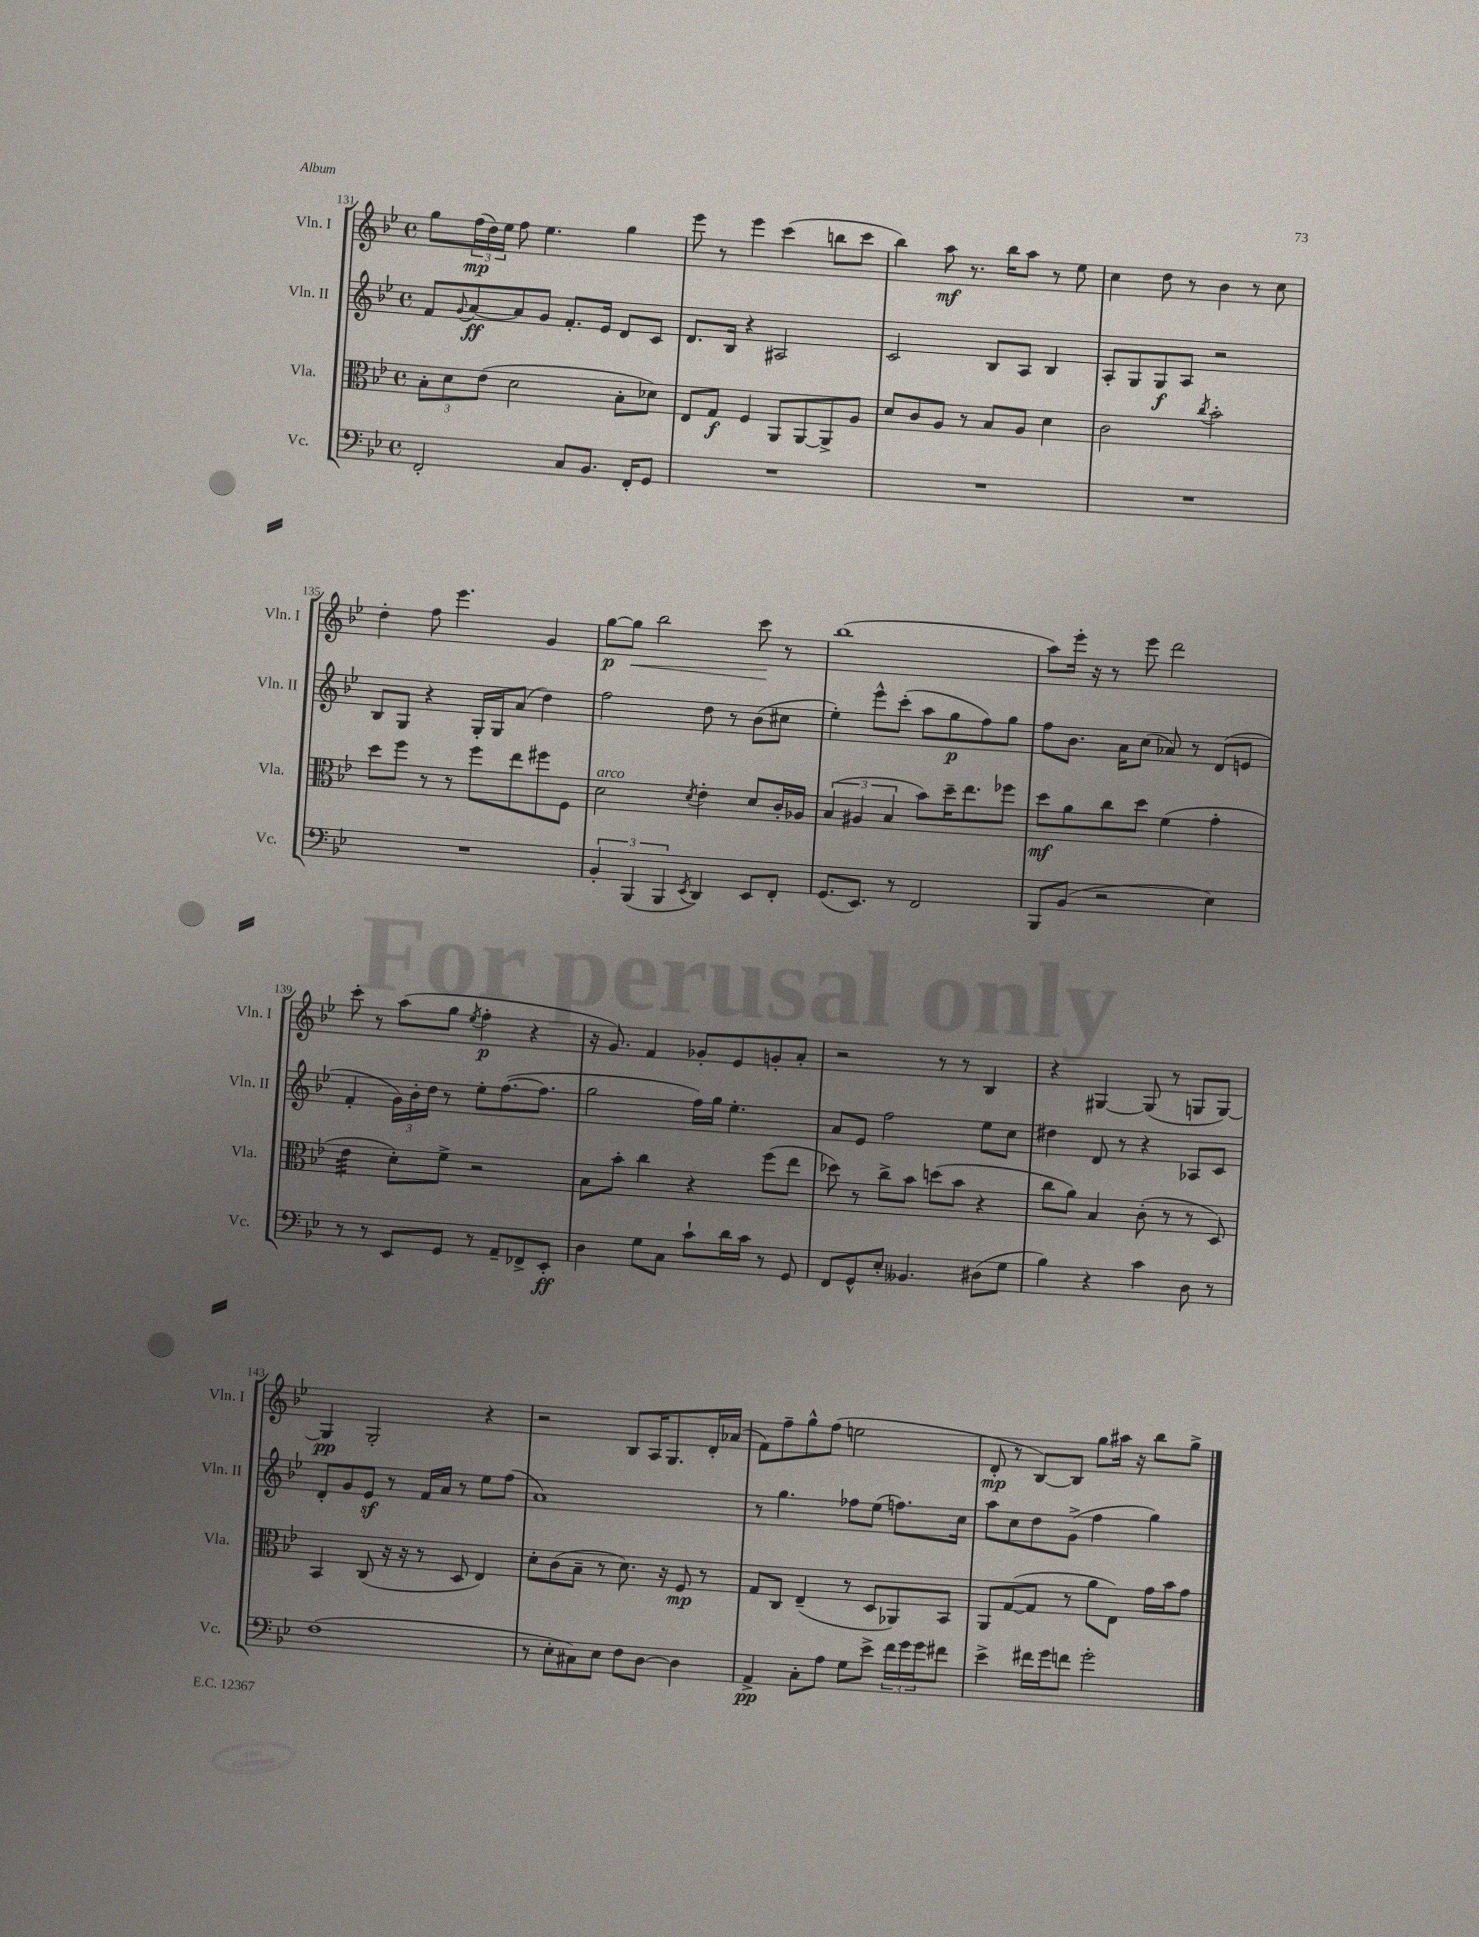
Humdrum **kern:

**kern	**dynam	**kern	**dynam	**kern	**dynam	**kern	**dynam
*part4	*part4	*part3	*part3	*part2	*part2	*part1	*part1
*staff4	*staff4	*staff3	*staff3	*staff2	*staff2	*staff1	*staff1
*I"Vc.	*	*I"Vla.	*	*I"Vln. II	*	*I"Vln. I	*
*I'Vc.	*	*I'Vla.	*	*I'Vln. II	*	*I'Vln. I	*
*clefF4	*	*clefC3	*	*clefG2	*	*clefG2	*
*k[b-e-]	*	*k[b-e-]	*	*k[b-e-]	*	*k[b-e-]	*
*M4/4	*	*M4/4	*	*M4/4	*	*M4/4	*
*met(c)	*	*met(c)	*	*met(c)	*	*met(c)	*
=131	=131	=131	=131	=131	=131	=131	=131
2FF'/	.	12B-'\L	.	8f/L	.	8gg\L	.
.	.	12d\	.	.	.	.	.
.	.	.	.	8qqg/	.	.	.
.	.	.	.	[8a/	ff	(24ff\L	mp
.	.	(12e-\J	.	.	.	24dd\)	.
.	.	.	.	.	.	24ee-\JJ	.
.	.	2d\	.	8a/]	.	8ff\	.
.	.	.	.	8g/J	.	4.ee-\	.
8C/L	.	.	.	8.f'/L	.	.	.
8.BB-/J	.	.	.	.	.	.	.
.	.	.	.	16e-/Jk	.	.	.
.	.	8B-'\L	.	8d/L	.	4gg\	.
16FF'/KL	.	.	.	.	.	.	.
8GG/J	.	8d-X\J)	.	8c/J	.	.	.
=132	=132	=132	=132	=132	=132	=132	=132
1r	.	8E-/L	.	8.d/L	.	8eee-\	.
.	.	8G/J	f	.	.	8r	.
.	.	.	.	16B-/Jk	.	.	.
.	.	4F/	.	4r	.	4eee-\	.
.	.	8AA/L	.	2A#X/	.	(4ccc\	.
.	.	[8AA/	.	.	.	.	.
.	.	8AA^/]	.	.	.	8bbn\L	.
.	.	8A/J	.	.	.	8ccc\J	.
=133	=133	=133	=133	=133	=133	=133	=133
1r	.	8d/L	.	2c/	.	4bb-\)	.
.	.	8c/	.	.	.	.	.
.	.	8A/J	.	.	.	8aa\	mf
.	.	8r	.	.	.	8.r	.
.	.	8B-/L	.	8B-/L	.	.	.
.	.	.	.	.	.	16bb-\KL	.
.	.	8A/J	.	8A/J	.	8aa\J	.
.	.	4d\	.	4B-/	.	8r	.
.	.	.	.	.	.	8ee-\	.
=134	=134	=134	=134	=134	=134	=134	=134
1r	.	2c\	.	8A'/L	.	4cc\	.
.	.	.	.	8G/	.	.	.
.	.	.	.	8G/	f	8dd\	.
.	.	.	.	8A/J	.	8r	.
.	.	8qcc/	.	.	.	.	.
.	.	2b-'\	.	2r	.	4b-\	.
.	.	.	.	.	.	8r	.
.	.	.	.	.	.	8cc\	.
!!LO:LB:g=z
=135	=135	=135	=135	=135	=135	=135	=135
1r	.	8dd\L	.	8B-/L	.	4dd'\	.
.	.	8ff\J	.	8G/J	.	.	.
.	.	8r	.	4r	.	8ff\	.
.	.	8r	.	.	.	4.eee-\	.
.	.	8ff\L	.	16G'/LL	.	.	.
.	.	.	.	16G/J	.	.	.
.	.	8ee-\	.	(8a/J	.	.	.
.	.	8ff#X\	.	4dd\)	.	4g/	.
.	.	8F\J	.	.	.	.	.
=136	=136	=136	=136	=136	=136	=136	=136
!	!	!LO:TX:a:i:t=arco	!	!	!	!	!
6BB-'/	.	2d\	.	2ff\	.	[8gg\L	p
!	!	!	!	!	!	!	!LO:HP:b
.	.	.	.	.	.	8gg\J]	<
(6BBB-/	.	.	.	.	.	.	.
.	.	.	.	.	.	2bb-\	.
6BBB-/	.	.	.	.	.	.	.
8qEE-/	.	8qd/	.	.	.	.	.
4DD/)	.	4e-'\	.	8dd\	.	.	.
.	.	.	.	8r	.	.	.
8EE-/L	.	8d/L	.	(8b-\L	.	8ccc\	.
8FF'/J	.	16c'/L	.	8cc#X\J	.	8r	[
.	.	16A-X/JJ	.	.	.	.	.
=137	=137	=137	=137	=137	=137	=137	=137
(8.GG/L	.	(6B-/	.	4ee-'\)	.	(1bb-	.
.	.	6A#X/	.	.	.	.	.
8.EE-/J)	.	.	.	.	.	.	.
.	.	.	.	8eee-^^\L	.	.	.
.	.	6B-/	.	.	.	.	.
8r	.	.	.	(8ccc'\J	.	.	.
2FF/	.	8b-\L)	.	8aa\L	.	.	.
.	.	16dd~\K	.	8gg\	p	.	.
.	.	8.ee-\	.	.	.	.	.
.	.	.	.	8ff\)	.	.	.
.	.	8ff-X\J	.	8gg\J	.	.	.
=138	=138	=138	=138	=138	=138	=138	=138
8BBB-/L	.	8dd\L	mf	8ff\L	.	8aa\L)	.
(8BB-/J	.	8a\	.	8.b-\J	.	16eee-'\Jk	.
.	.	.	.	.	.	16r	.
2r	.	8cc\	.	.	.	8r	.
.	.	.	.	16a\KL	.	.	.
.	.	8dd\J	.	(8cc\J	.	8eee-\	.
.	.	(4f\	.	8a-X/)	.	2ddd\	.
.	.	.	.	8r	.	.	.
4E-\)	.	4g'\	.	(8d/L	.	.	.
.	.	.	.	8en/J	.	.	.
!!LO:LB:g=z
=139	=139	=139	=139	=139	=139	=139	=139
*	*	*tremolo	*	*	*	*	*
8r	.	32e-\LLL	.	4f'/	.	8ccc'\	.
.	.	32e-\	.	.	.	.	.
.	.	32e-\	.	.	.	.	.
.	.	32e-\	.	.	.	.	.
8r	.	32e-\	.	.	.	8r	.
.	.	32e-\	.	.	.	.	.
.	.	32e-\	.	.	.	.	.
.	.	32e-\JJJ	.	.	.	.	.
*	*	*Xtremolo	*	*	*	*	*
8EE-/L	.	8d'\L)	.	24g\LL)	.	(8aa\L	.
.	.	.	.	24b-'\	.	.	.
.	.	.	.	24dd\JJ	.	.	.
8GG/J	.	8f^\J	.	8r	.	8gg\J	.
.	.	.	.	.	.	8qee-/	.
8r	.	2r	.	8ee-'\L	.	4ff'\	p
8AA~/L	.	.	.	([8.ff\	.	.	.
8FF-X^/	.	.	.	.	.	4r	.
.	.	.	.	8.ff\J]	.	.	.
8EE-'/J	ff	.	.	.	.	.	.
=140	=140	=140	=140	=140	=140	=140	=140
4D\	.	8B-\L	.	2gg\	.	16r	.
.	.	.	.	.	.	8.g/)	.
.	.	8b-'\J	.	.	.	.	.
8G\L	.	4cc\	.	.	.	4f/	.
8C\J	.	.	.	.	.	.	.
8c`\L	.	4r	.	16ff\LL)	.	8g-X'/L	.
.	.	.	.	16gg\JJ	.	.	.
16d\L	.	.	.	4.ee-'\	.	8e-/	.
16c\JJ	.	.	.	.	.	.	.
8r	.	(8ff\L	.	.	.	8gn'/	.
8GG/	.	8ee-\J	.	.	.	8a'/J	.
=141	=141	=141	=141	=141	=141	=141	=141
8FF/L	.	8dd-X\)	.	8a/L	.	2r	.
8GG^^/	.	8r	.	8e-/J	.	.	.
8E-'/J	.	8cc^\L	.	2ff\	.	.	.
4.BB--X/	.	8b-\J	.	.	.	.	.
.	.	(8ddn\L	.	.	.	8r	.
.	.	8b-\J	.	.	.	8r	.
(8D#X\L	.	4r	.	8ee-\L	.	4B-/	.
8G\J	.	.	.	8cc\J	.	.	.
=142	=142	=142	=142	=142	=142	=142	=142
4B-\)	.	8cc\L	.	4dd#X\	.	4r	.
.	.	8a\J)	.	.	.	.	.
4r	.	4B-/	.	8d/	.	[4G#X/	.
.	.	.	.	8r	.	.	.
4c\	.	(8c'\	.	4r	.	(8G#/]	.
.	.	8r	.	.	.	8r	.
8D\	.	8r	.	8A-X/L	.	8Gn/L	.
8r	.	8D/)	.	8c/J	.	[8G/J)	.
!!LO:LB:g=z
=143	=143	=143	=143	=143	=143	=143	=143
(1F	.	4BB-/	.	8d'/L	.	4G/]	pp
.	.	.	.	8g/	.	.	.
.	.	(8C/	.	8e-z/J	.	2G'/	.
.	.	16r	.	8r	.	.	.
.	.	16r	.	.	.	.	.
.	.	8r	.	16f/LL	.	.	.
.	.	.	.	16a/JJ	.	.	.
.	.	8D/	.	8r	.	.	.
.	.	4E-/)	.	8ee-\L	.	4r	.
.	.	.	.	(8ff\J	.	.	.
=144	=144	=144	=144	=144	=144	=144	=144
8r	.	8d'\L	.	1a)	.	2r	.
8E-'\L	.	(8c\	.	.	.	.	.
8C#X\)	.	8B-~\J	.	.	.	.	.
8E-\J	.	8r	.	.	.	.	.
8F\L	.	8.d\)	.	.	.	8B-/L	.
[8D\J	.	.	.	.	.	16A/K	.
.	.	16r	.	.	.	8.G/	.
4D\]	.	8F/	mp	.	.	.	.
.	.	8r	.	.	.	16d'/L	.
.	.	.	.	.	.	(16a-X/JJ	.
=145	=145	=145	=145	=145	=145	=145	=145
4AA^/	pp	8G/L	.	8r	.	8f\L)	.
.	.	8C/J	.	4.gg\	.	8ff~\	.
8C'\L	.	(4E-~/	.	.	.	8gg^^\	.
8A\J	.	.	.	.	.	(8ff\J	.
8G\L	.	8r	.	8ff-X\L	.	2een\	.
8e-^\J	.	8D/L	.	(8ee-\J	.	.	.
24f\LL	.	8AA-X/)	.	8.ffn\L)	.	.	.
24g\	.	.	.	.	.	.	.
24g\J	.	.	.	.	.	.	.
8f#X\J	.	8BB-/J	.	.	.	.	.
.	.	.	.	16cc\Jk	.	.	.
=146	=146	=146	=146	=146	=146	=146	=146
4e-^\	.	8AA/L	.	8aa\L	.	8d'/	mp
.	.	([8G/	.	8cc\	.	8r	.
16f#X\LL	.	8G/J]	.	8dd\	.	[8B-/L)	.
16g\J	.	.	.	.	.	.	.
8fn\J	.	8r	.	(8g^\J	.	8B-/J]	.
2g'\	.	8a\L	.	4ff\	.	8gg\L	.
.	.	8E-\J)	.	.	.	16aa#X\Jk	.
.	.	.	.	.	.	16r	.
.	.	16g\LL	.	4gg\)	.	8bb-\L	.
.	.	16b-\J	.	.	.	.	.
.	.	8g\J	.	.	.	8gg^\J	.
==	==	==	==	==	==	==	==
*-	*-	*-	*-	*-	*-	*-	*-
